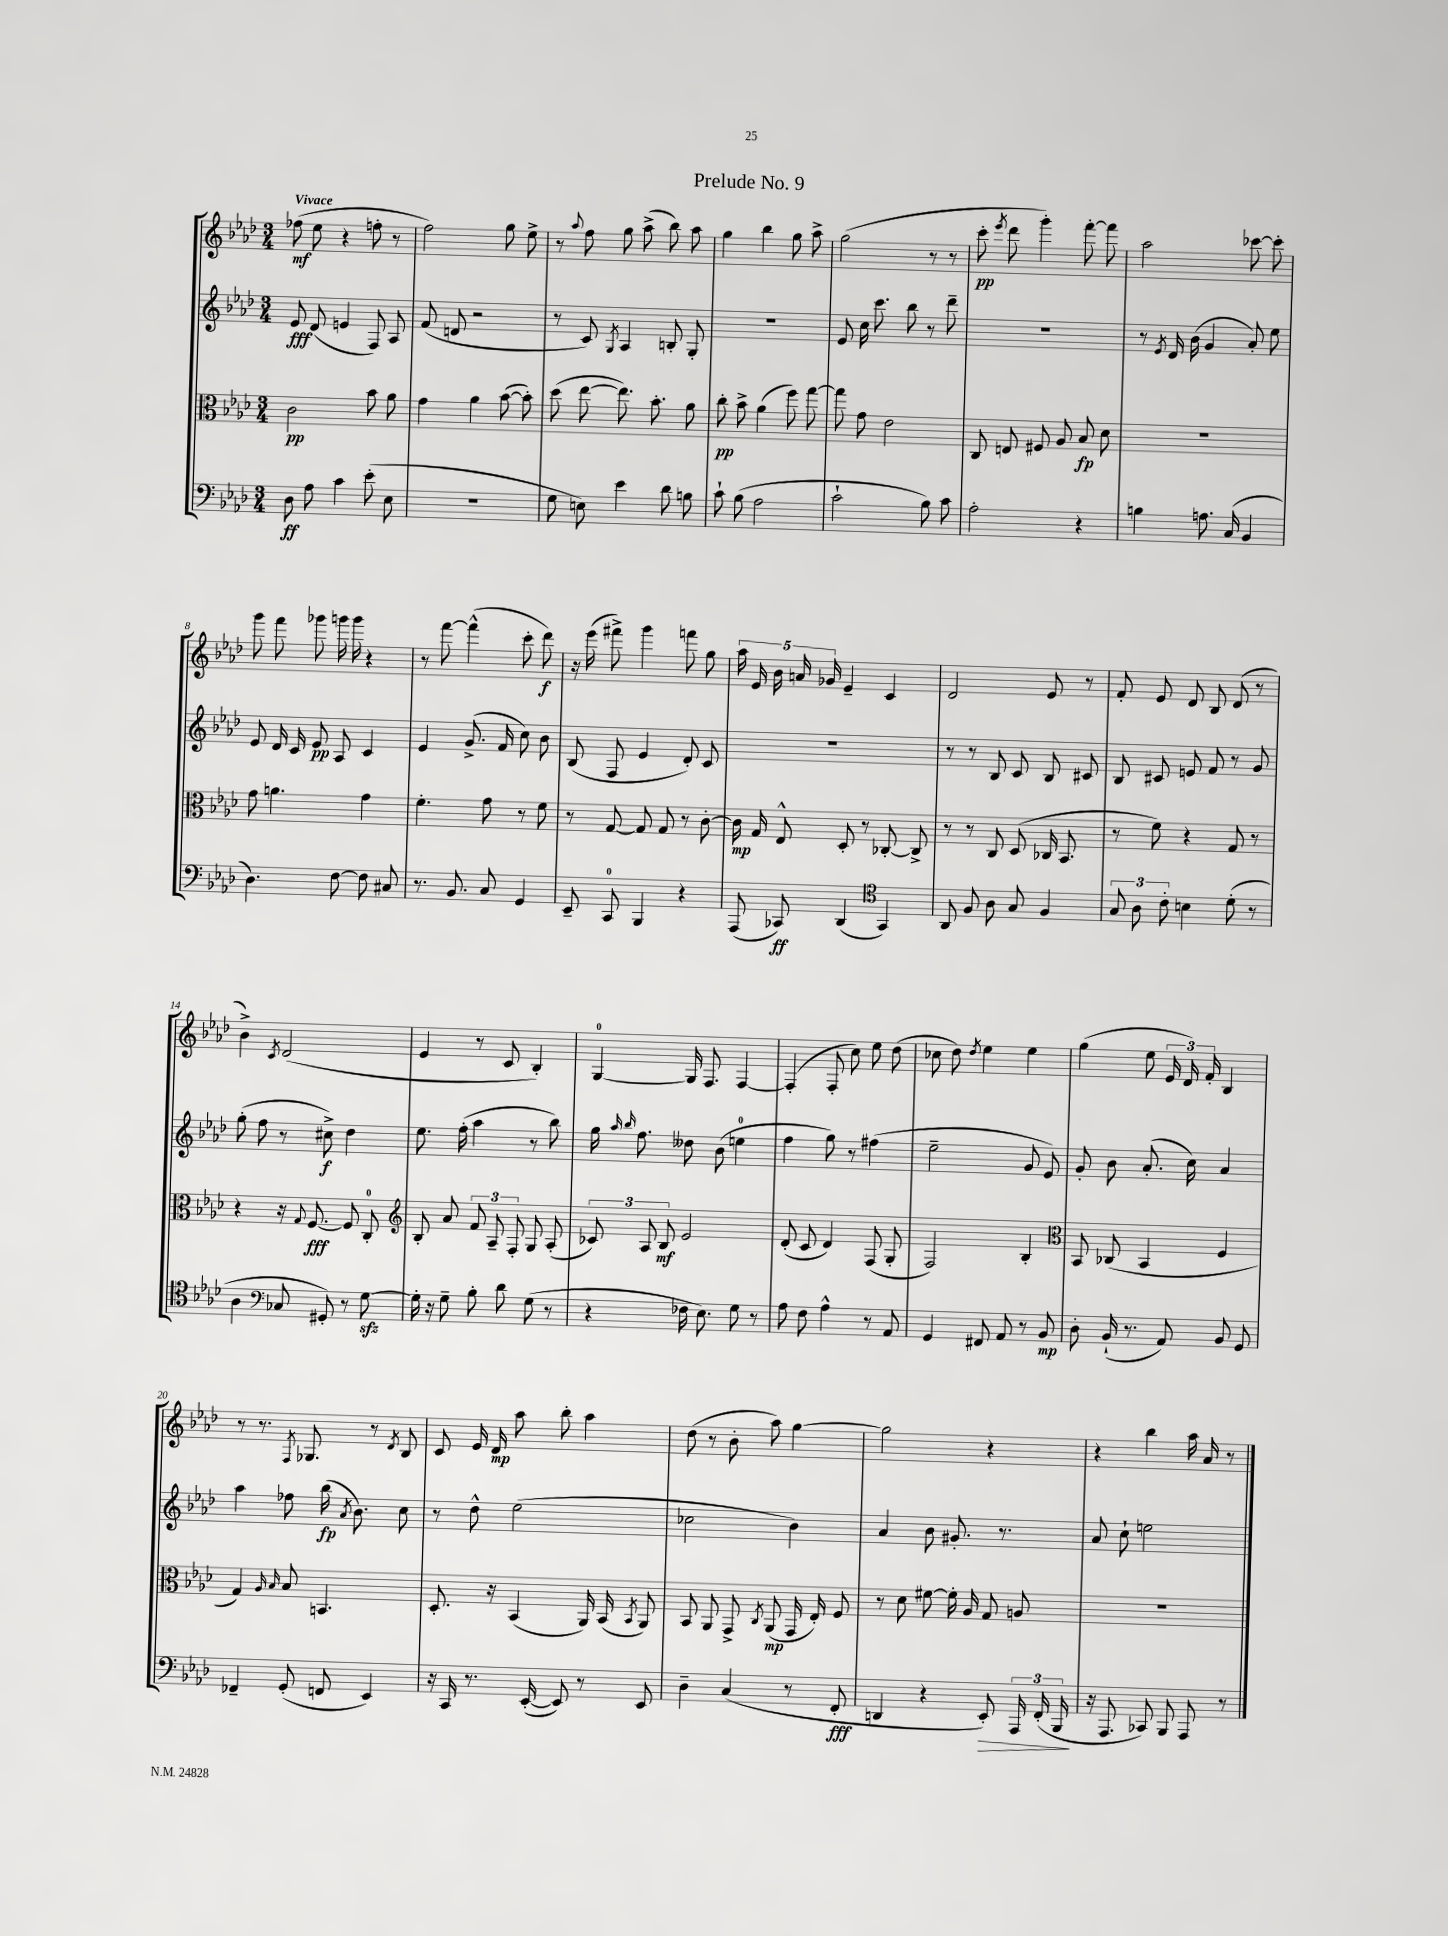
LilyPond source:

\header { title = "Prelude No. 9" }
<<
\new StaffGroup <<
\new Staff = "s0" {
    \clef treble \key aes \major \numericTimeSignature \time 3/4 \tempo "Vivace"
    \autoBeamOff fes''8\mf( ees''8 r4 f''8-. r8 |
    f''2) g''8 ees''8-> |
    r8 \appoggiatura { aes''8 } f''8 g''8 aes''8->( bes''8) aes''8 |
    g''4 bes''4 g''8 aes''8-> |
    g''2( r8 r8 |
    c'''8-.\pp \acciaccatura { ees'''8 } des'''8 g'''4-.) f'''8~-. f'''8 |
    aes''2 ces'''8~ ces'''8-. |
    g'''8 f'''8 ges'''8 g'''16 g'''16 r4 |
    r8 f'''8~ f'''4-^( c'''8-. des'''8\f) |
    r16 ees'''16( fis'''8->) g'''4 f'''8 g''8 |
    \tuplet 5/4 { aes''16 ees'16 bes'16 a'16 ges'16 } ees'4-- c'4 |
    des'2 ees'8 r8 |
    f'8-. ees'8 des'8 bes8 des'8( r8 |
    bes'4->) \acciaccatura { c'8 } des'2( |
    ees'4 r8 c'8 bes4-.) |
    g4-0~ g16 f8. f4~ |
    f4-.( f8-. c''8) ees''8 des''8( |
    ces''8 des''8) \acciaccatura { des''8 } ees''4 ees''4 |
    g''4( ees''8 \tuplet 3/2 { ees'16 des'16) f'16-. } bes4 |
    r8 r8. \acciaccatura { f8 } ges8. r8 \acciaccatura { des'8 } bes8 |
    c'8 ees'16 des'16\mp aes''8 bes''8-. aes''4 |
    des''8( r8 bes'8-. aes''8) g''4~ |
    g''2 r4 |
    r4 bes''4 aes''16 aes'16 r8 \bar "|." |
}
\new Staff = "s1" {
    \clef treble \key aes \major \numericTimeSignature \time 3/4
    \autoBeamOff ees'8\fff des'8( e'4 f8) aes8 |
    f'8( d'8 r2 |
    r8 c'8) \acciaccatura { g8 } aes4 b8-. g8-. |
    R2. |
    ees'8 c''16 c'''8. bes''8 r8 des'''8-- |
    R2. |
    r8 \acciaccatura { ees'8 } des'16 bes'16( g'4 aes'8-.) ees''8 |
    ees'8 des'16 c'16 ees'8\pp aes8 c'4 |
    ees'4 g'8.->( f'16 c''8) bes'8 |
    bes8( f8 ees'4 des'8-.) c'8 |
    R2. |
    r8 r8 bes8 c'8 bes8 cis'8 |
    bes8 cis'8 e'8 f'8 r8 g'8 |
    g''8-.( f''8 r8 cis''8->\f) des''4 |
    ees''8. f''16-.( aes''4 r8 bes''8) |
    g''16 \grace { aes''16 bes''16 } f''8. deses''8 bes'8( e''4-0 |
    f''4 g''8) r8 fis''4( |
    ees''2-- g'8 ees'8) |
    g'8-. bes'8 aes'8.-.( c''16) aes'4 |
    aes''4 fes''8 bes''16\fp( \acciaccatura { aes'8 } bes'8.) c''8 |
    r8 des''8-^ ees''2( |
    ces''2 bes'4) |
    aes'4 bes'8 gis'8.-. r8. |
    aes'8 c''8-! e''2 \bar "|." |
}
\new Staff = "s2" {
    \clef alto \key aes \major \numericTimeSignature \time 3/4
    \autoBeamOff c'2\pp bes'8 aes'8 |
    g'4 aes'4 bes'8~( bes'8-.) |
    des''8( ees''8~ ees''8.) bes'8.-. aes'8 |
    c''8-.\pp bes'8-> aes'4( f''8) g''8~ |
    g''8 g'8 ees'2 |
    c8 e8 fis8 aes8 bes8\fp des'8 |
    R2. |
    g'8 a'4. g'4 |
    f'4.-. g'8 r8 f'8 |
    r8 g8~ g8 g8 r8 c'8~-. |
    c'16\mp g16 ees8-^ des8-. r8 ces8~-. ces8-> |
    r8 r8 c8 des8( ces16 bes,8. |
    r8 f'8) r4 g8 r8 |
    r4 r16 \appoggiatura { g8 } f8.~\fff f8 c8-0-. |
    \clef treble bes8-. aes'8 \tuplet 3/2 { f'8 aes8-- f8-. } g8 aes8-.( |
    \tuplet 3/2 { ces'8) aes8 bes8\mf } ees'2 |
    des'8-.( c'8 des'4) f8( g8-. |
    f2) bes4-. |
    \clef alto bes,8 ces8( bes,4 f4 |
    g4) \grace { aes16 bes16 } bes8 b,4. |
    des8.-. r16 bes,4( aes,16) bes,16( \acciaccatura { bes,8 } aes,8) |
    bes,8 aes,8 g,8-> \acciaccatura { c8 } aes,8\mp( g,16 ees16-.) f8 |
    r8 des'8 fis'8~ fis'16-. aes16 g8 a8 |
    r2. \bar "|." |
}
\new Staff = "s3" {
    \clef bass \key aes \major \numericTimeSignature \time 3/4
    \autoBeamOff des8\ff aes8 c'4 ees'8-.( ees8 |
    R2. |
    g8 e8) ees'4 des'8 b8 |
    c'8-! bes8( aes2 |
    c'2-! bes8) c'8 |
    aes2-. r4 |
    b4 a8. c16( bes,4 |
    des4.) f8~ f8 cis8 |
    r8. bes,8. c8 g,4 |
    ees,8-- c,8-0 bes,,4 r4 |
    aes,,8( ces,8\ff) des,4( \clef tenor g,4) |
    aes,8 f8 aes8 g8 f4 |
    \tuplet 3/2 { g8 aes8 c'8-. } b4 des'8-.( r8 |
    aes4 \clef bass ces8 gis,8-.) r8 g8~\sfz |
    g16-. r16 g8-- bes8-. des'8 g8( r8 |
    r4 fes16 ees8.) g8 r8 |
    aes8 f8 aes4-^ r8 aes,8 |
    g,4 fis,8 aes,8 r8 bes,8\mp |
    des8-. bes,16-!( r8. aes,8) bes,8 g,8 |
    fes,4-- g,8-.( f,8 ees,4) |
    r16 c,16 r8. ees,16~-.( ees,8) r8 ees,8 |
    des4-- c4( r8 f,8-.\fff |
    d,4 r4 ees,8-.\>) \tuplet 3/2 { aes,,16 f,16-.( bes,,16\! } |
    r16 aes,,8. ces,8) bes,,8 aes,,8 r8 \bar "|." |
}
>>
>>
